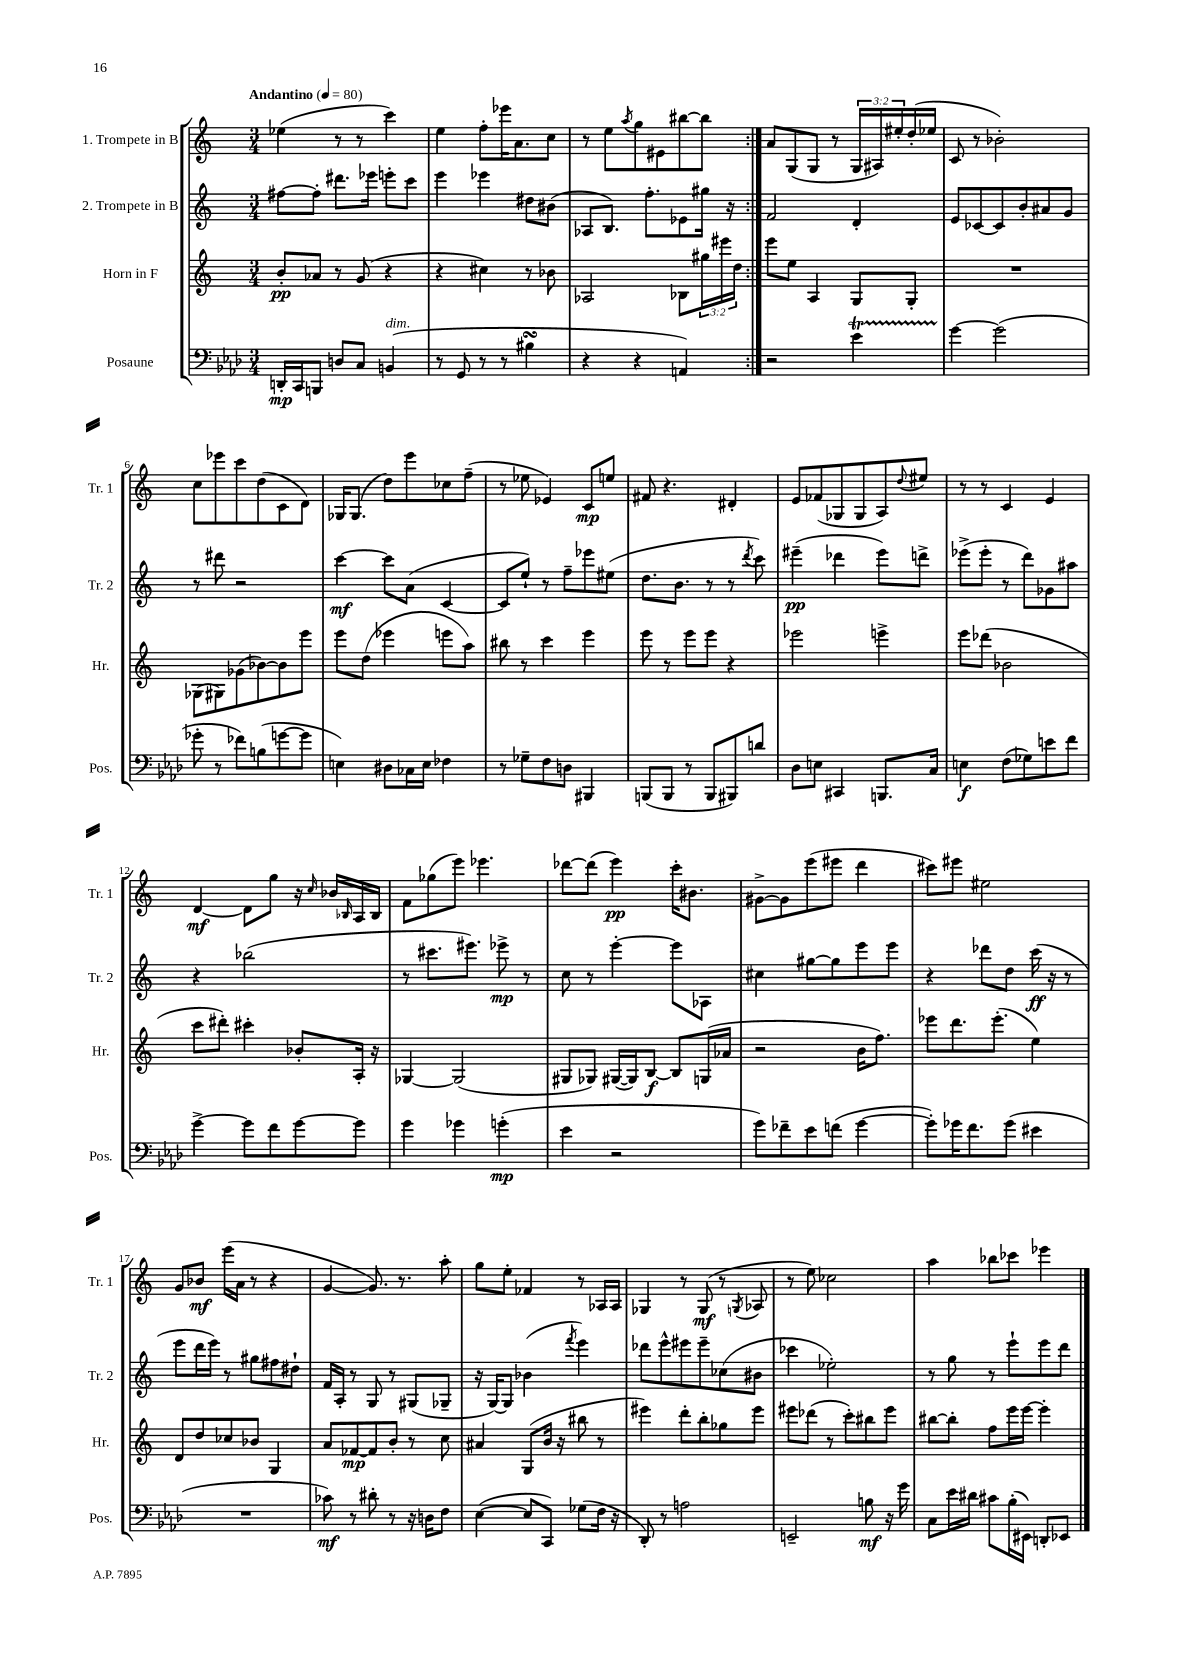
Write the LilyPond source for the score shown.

<<
\new StaffGroup <<
\new Staff = "s0" \with { instrumentName = "1. Trompete in B" shortInstrumentName = "Tr. 1" } {
    \clef treble \key c \major \numericTimeSignature \time 3/4 \override Staff.TupletNumber.text = #tuplet-number::calc-fraction-text \tempo "Andantino" 4 = 80
    \repeat volta 2 { ees''4( r8 r8 c'''4) |
    e''4 f''8-. ees'''16 a'8. c''8 |
    r8 e''8 \acciaccatura { a''8 } g''8 eis'8 bis''8~ bis''8 | }
    a'8 g8( g8 r8 \tuplet 3/2 { g16 ais16) eis''16-. } d''16-.( ees''16 |
    c'8 r8 bes'2-.) |
    c''8 ees'''8 c'''8 d''8( c'8 d'8) |
    ges16 ges8.( d''8) e'''8 ces''8 f''8--( |
    r8 ees''8 ees'4) c'8\mp e''8 |
    fis'8 r4. dis'4-. |
    e'8 fes'8( ges8 ges8 a8) \appoggiatura { d''8 } eis''8 |
    r8 r8 c'4 e'4 |
    d'4~\mf d'8 g''8 r16 \grace { c''16 } bes'16 \grace { bes16 } a16 bes16 |
    f'8 ges''8( e'''8) ees'''4. |
    des'''8~ des'''8( e'''4\pp) c'''16-. bis'8. |
    gis'8~-> gis'8 e'''8( eis'''8 d'''4 |
    cis'''8) eis'''8 eis''2 |
    g'8 bes'8\mf e'''16( a'16 r8 r4 |
    g'4~ g'8.) r8. a''8-. |
    g''8 e''8-. fes'4 r8 aes16 aes16 |
    ges4 r8 ges8\mf( r8 \acciaccatura { g8 } aes8 |
    r8 e''8) ces''2 |
    a''4 bes''8 ces'''8 ees'''4 \bar "|." |
}
\new Staff = "s1" \with { instrumentName = "2. Trompete in B" shortInstrumentName = "Tr. 2" } {
    \clef treble \key c \major \numericTimeSignature \time 3/4
    \repeat volta 2 { fis''8~ fis''8-. dis'''8. ees'''16 e'''8-. c'''8 |
    e'''4 ees'''4 dis''8 bis'8( |
    aes8 b8.) f''8.-. ees'8 gis''16 r16 | }
    f'2 d'4-. |
    e'8 ces'8~ ces'8 b'8-. ais'8 g'8 |
    r8 dis'''8 r2 |
    c'''4~\mf c'''8 a'8( c'4~ |
    c'8 e''8-!) r8 f''8-- ees'''8 eis''8( |
    d''8. b'8. r8 r8 \acciaccatura { d'''8 } c'''8) |
    eis'''4--\pp( des'''4 eis'''8) d'''8-> |
    ees'''8->( ees'''8-. r8 d'''8) ges'8 ais''8 |
    r4 bes''2( |
    r8 cis'''8. eis'''8.) ees'''8->\mp r8 |
    c''8 r8 e'''4~-. e'''8 aes8 |
    cis''4 gis''8~ gis''8 e'''8 e'''8 |
    r4 des'''8 d''8 c'''16\ff( r16 r8 |
    e'''8 d'''16 e'''16) r8 gis''8 fis''8 dis''8-! |
    f'16 a16-. r8 g8 r8 gis8( ges8-- |
    r16 g16~) g8 bes'4( \acciaccatura { f'''8 } e'''4) |
    des'''8 e'''8-^ eis'''8 eis'''8-- ces''8( bis'8 |
    ces'''4 ees''2-.) |
    r8 g''8 r8 e'''8-! e'''8 d'''8 \bar "|." |
}
\new Staff = "s2" \with { instrumentName = "Horn in F" shortInstrumentName = "Hr." } {
    \clef treble \key c \major \numericTimeSignature \time 3/4 \override Staff.TupletNumber.text = #tuplet-number::calc-fraction-text
    \repeat volta 2 { b'8-.\pp aes'8 r8 g'8( r4 |
    r4 cis''4) r8 bes'8 |
    aes2 bes8 \tuplet 3/2 { gis''16 eis'''16 d''16 } | }
    e'''8 e''8 a4 g8 g8-. |
    R2. |
    ges8( gis8) ges'8( bes'8~) bes'8 e'''8 |
    e'''8 d''8( ees'''4 e'''8 a''8) |
    bis''8 r8 c'''4 e'''4 |
    e'''8 r8 e'''8 e'''8 r4 |
    ees'''2 e'''4-> |
    e'''8 des'''8( bes'2 |
    c'''8 dis'''8-.) cis'''4-. bes'8-. a16-. r16 |
    ges4~ ges2( |
    gis8 ges8) gis16~( gis16) b8~\f b8 g16( aes'16 |
    r2 b'16 f''8.) |
    ees'''8 d'''8. ees'''8.-.( e''4) |
    d'8 d''8 ces''8 bes'8 g4 |
    a'8 fes'8~\mp fes'8 b'8-. r8 c''8 |
    ais'4 g8( b'16 r16 bis''8 r8 |
    eis'''4) d'''8-. b''8-. ges''8 eis'''8 |
    eis'''8 des'''8( r8 c'''8-.) bis''8 eis'''8 |
    bis''8~ bis''8-. f''8 e'''16 e'''16~ e'''4-. \bar "|." |
}
\new Staff = "s3" \with { instrumentName = "Posaune" shortInstrumentName = "Pos." } {
    \clef bass \key aes \major \numericTimeSignature \time 3/4
    \repeat volta 2 { d,16-.\mp c,16 b,,8 d8 c8 b,4^\markup { \italic "dim." }( |
    r8 g,8 r8 r8 bis4\turn |
    r4 r4 a,4) | }
    r2 ees'4\startTrillSpan |
    g'4~\stopTrillSpan g'2( |
    ges'8-. r8 fes'8) b8( g'8~ g'8 |
    e4) dis8 ces16 e16 fes4 |
    r8 ges8-- f8 d8 bis,,4 |
    b,,8( b,,8 r8 b,,8 bis,,8) d'8 |
    des8 e8 cis,4 b,,8. c16 |
    e4\f f8( ges8) e'8 f'8 |
    g'4~-> g'8 f'8 g'8~ g'8 |
    g'4 ges'4 g'4-.\mp( |
    ees'4 r2 |
    g'8) fes'8-- ees'8 f'8( g'4~ |
    g'8-.) ges'16 f'8. ges'8( eis'4 |
    R2. |
    ces'8\mf) r8 dis'8-. r8 r16 d16 f8 |
    ees4~( ees8 c,8) ges8( f16 r16 |
    des,8-.) r8 a2 |
    e,2-- b8\mf r16 g'16 |
    c8 ees'16 dis'16 cis'8 bes16-.( eis,16) d,8-. ees,8 \bar "|." |
}
>>
>>
